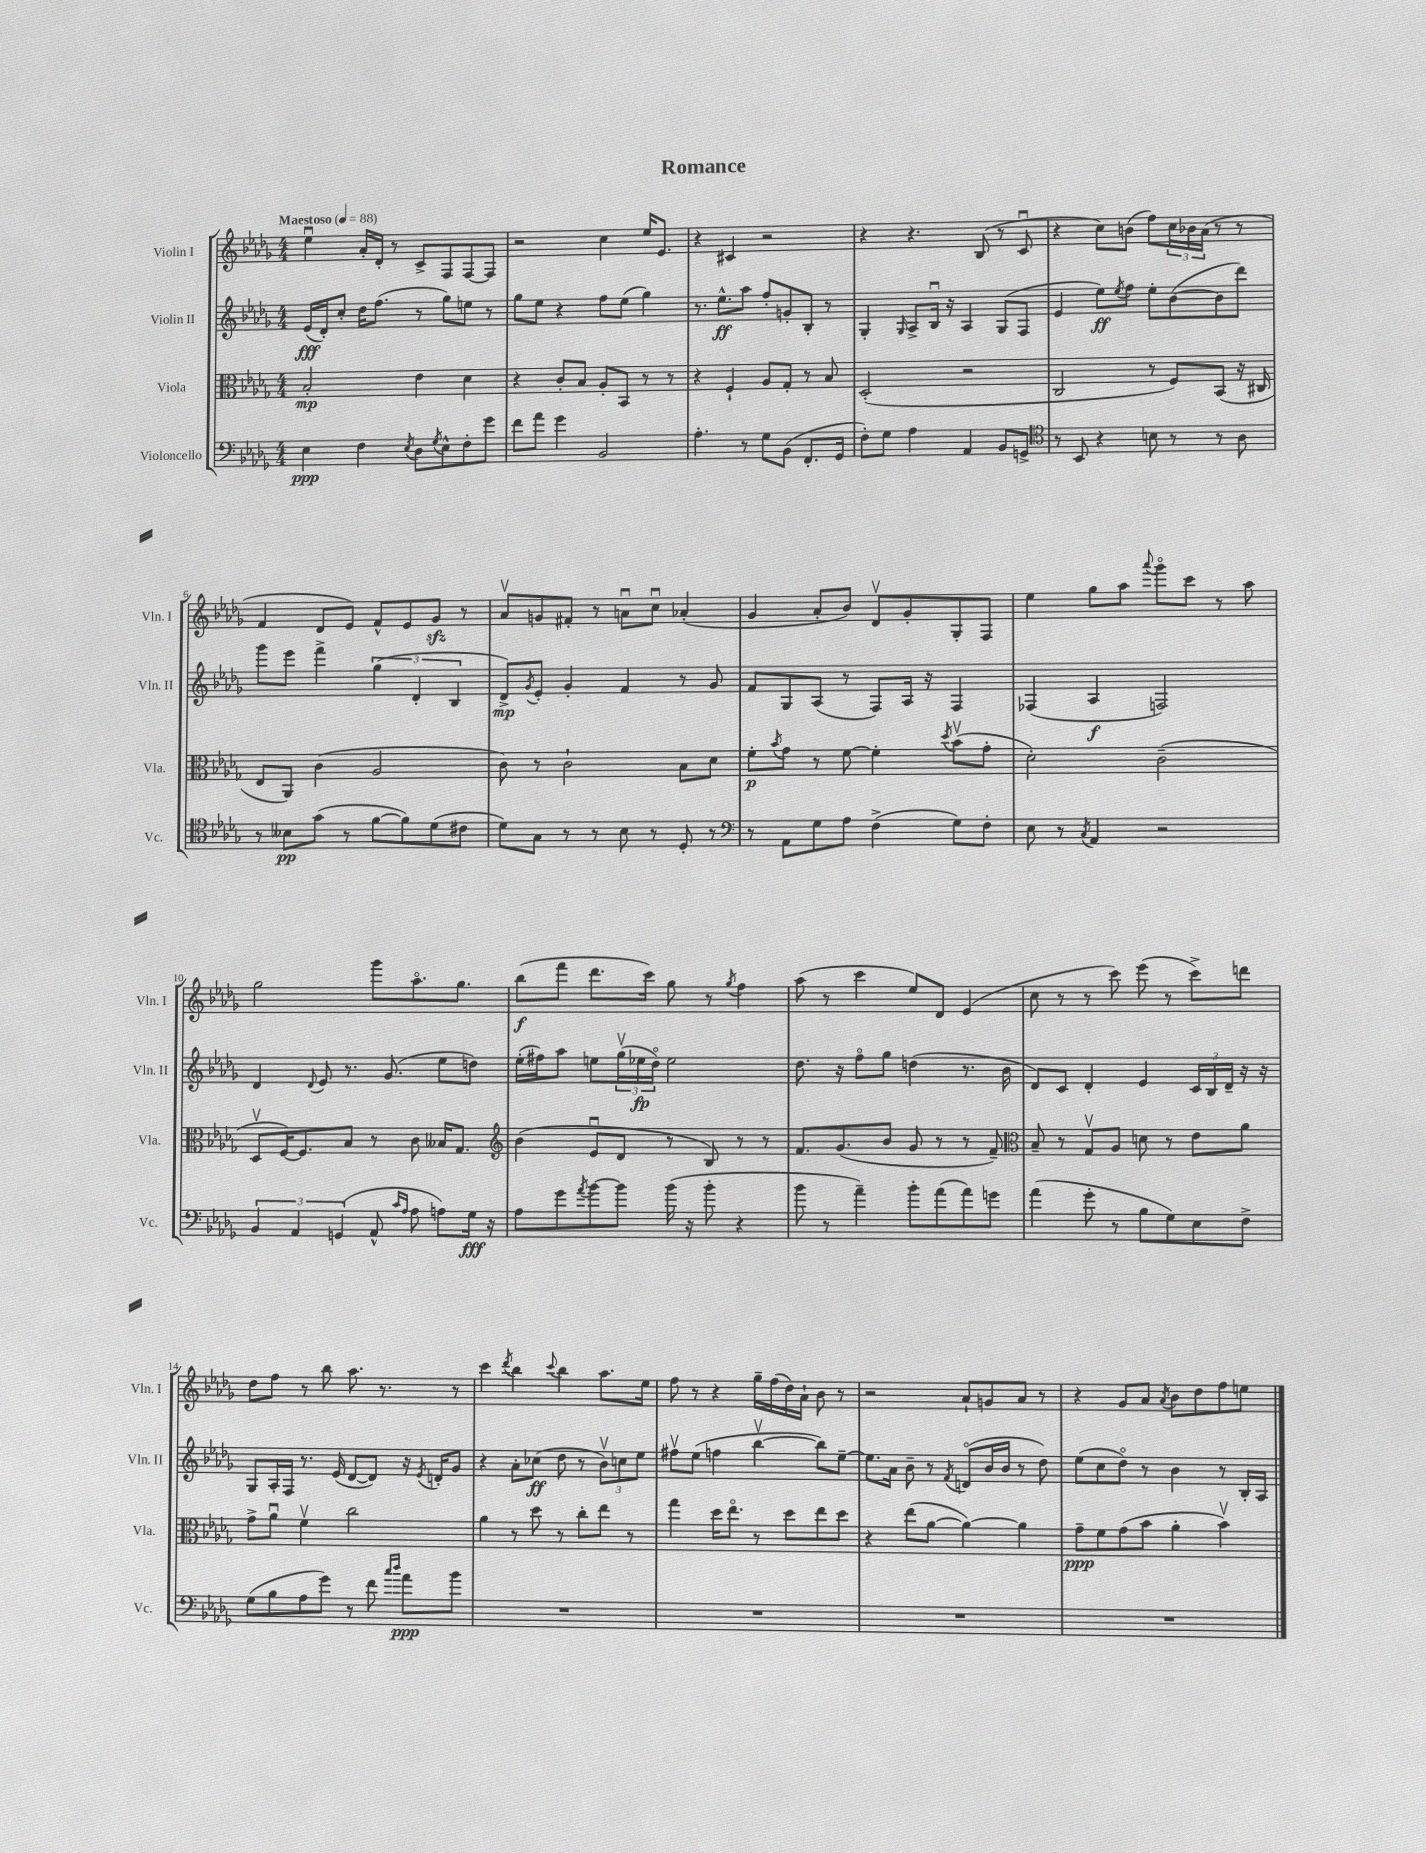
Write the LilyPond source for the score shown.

\header { title = "Romance" }
<<
\new StaffGroup <<
\new Staff = "s0" \with { instrumentName = "Violin I" shortInstrumentName = "Vln. I" } {
    \clef treble \key des \major \numericTimeSignature \time 4/4 \tempo "Maestoso" 4 = 88
    ees''4\downbow aes'16-. des'16-. r8 c'8-> f8 f8~ f8 |
    r2 c''4 ees''16 ees'8. |
    r4 cis'4 r2 |
    r4 r4. bes8( r8 c'8\downbow |
    r4 c''8) b'8( f''8) \tuplet 3/2 { c''16 bes'16 aes'16( } r8 r8 |
    f'4 des'8 ees'8) f'8-^ ees'8 ges'8\sfz r8 |
    aes'8\upbow g'8 fis'8-. r8 a'8\downbow c''8\downbow aes'4-.( |
    ges'4 aes'8-. bes'8) des'8\upbow ges'8-. ges8-. f8 |
    ees''4 ges''8 aes''8 \appoggiatura { aes'''8 } ges'''8\flageolet c'''8 r8 aes''8 |
    ges''2 ges'''8 aes''8.\flageolet ges''8. |
    bes''8\f( f'''8 des'''8. c'''16) ges''8 r8 \acciaccatura { ges''8 } f''4 |
    aes''8( r8 c'''4 ees''8) des'8 ees'4( |
    c''8 r8 r8 c'''8) ees'''8( r8 c'''8->) d'''8 |
    des''8 f''8 r8 bes''8 aes''8. r8. r8 |
    c'''4 \acciaccatura { des'''8 } bes''4 \appoggiatura { c'''8 } bes''4 aes''8. ees''16 |
    f''8 r8 r4 ges''16-- f''16( des''16) aes'16-! bes'8 r8 |
    r2 aes'8-! g'8 aes'8 r8 |
    r4 ges'8 aes'8 \acciaccatura { aes'8 } bes'8 des''8 f''8 e''8 \bar "|." |
}
\new Staff = "s1" \with { instrumentName = "Violin II" shortInstrumentName = "Vln. II" } {
    \clef treble \key des \major \numericTimeSignature \time 4/4
    ees'16\fff( des'16-.) c''8-. des''16 f''8.( r8 ges''8) e''8 r8 |
    ges''8 ees''8 r4 f''8 ees''8( ges''4) |
    r8. ees''8.-^\ff aes''8 f''8-. g'8-. bes8-. r8 |
    ges4-. \grace { ges16 } aes8-> bes16\downbow r16 aes4 ges8( f8 |
    ees'4 ees''8\ff) \acciaccatura { ees''8 } f''8 ees''8-. bes'8~( bes'8 des'''8) |
    ges'''8 ees'''8 f'''4-> \tuplet 3/2 { ges''4( des'4-. bes4 } |
    des'8->\mp) \acciaccatura { ges'8 } ees'8-. ges'4-. f'4 r8 ges'8 |
    f'8 ges8 aes8( r8 f8) aes16 r16 f4 |
    fes4( aes4\f f2) |
    des'4 \appoggiatura { des'8 } ees'8 r8. ges'8.( ees''8 d''8) |
    ees''16-.( fis''16) aes''8 e''8 \tuplet 3/2 { ges''16\upbow( ees''16\fp des''16\flageolet) } ees''2 |
    des''8. r16 f''8\flageolet ges''8 d''4( r8. bes'16 |
    des'8) c'8 des'4-. ees'4 \tuplet 3/2 { c'16 bes16 des'16-- } r16 r16 |
    ges8 aes16-. f16 r8. ees'16( des'8~ des'8) r16 \acciaccatura { ees'8 } d'16-. ges'8 |
    r4 aes'8-. ces''8\ff( des''8 r8 \tuplet 3/2 { bes'8\upbow) c''8 ees''8 } |
    fis''8\upbow ees''8( f''4 bes''4~\upbow bes''8) ees''8~-- |
    ees''8. aes'16 bes'8-- r8 \acciaccatura { f'8 } d'8\flageolet( bes'16 bes'16 r8 des''8) |
    ees''8( c''8 des''8\flageolet) r8 bes'4 r8 bes16-. aes16 \bar "|." |
}
\new Staff = "s2" \with { instrumentName = "Viola" shortInstrumentName = "Vla." } {
    \clef alto \key des \major \numericTimeSignature \time 4/4
    bes2-.\mp ees'4 des'4 |
    r4 c'8-. bes8 aes8-. bes,8 r8 r8 |
    r4 f4-! aes8 ges8-. r8 bes8 |
    des2-.( r2 |
    c2 r8 f8) bes,8( r16 cis16 |
    ees8 aes,8) c'4( aes2 |
    c'8) r8 c'2-! bes8 des'8 |
    f'8-.\p \acciaccatura { bes'8 } ges'8 r8 f'8~ f'4-. \acciaccatura { des''8 } bes'8\upbow( ges'8-. |
    des'2-.) c'2--( |
    des8\upbow f16~) f8. bes8 r8 c'8 beses16 ges8. |
    \clef treble bes'4( ees'8\downbow des'8 r8 bes8) r8 r8 |
    f'8. ges'8.( bes'8 ges'8 r8 r8 f'8--) |
    \clef alto bes8-- r8 ges8\upbow aes8 d'8 r8 ees'8 aes'8 |
    ges'8-> aes'8\downbow f'4\upbow c''2 |
    aes'4 r8 des''8 r8 c''8-. ees''8 r8 |
    ges''4 des''16 ees''8.\flageolet r8 des''8 ees''8 des''8 |
    r4 ees''8( aes'8~ aes'4~) aes'4 |
    ges'8--\ppp f'8 ges'8( bes'8 aes'4-. bes'4\upbow) \bar "|." |
}
\new Staff = "s3" \with { instrumentName = "Violoncello" shortInstrumentName = "Vc." } {
    \clef bass \key des \major \numericTimeSignature \time 4/4
    ees4\ppp f4 \acciaccatura { ees8 } des8 \acciaccatura { ges8 } ees8-^ f8-. ges'8 |
    f'8 aes'8 ges'4 bes,2 |
    aes4.-. r8 ges8 bes,8( f,8.-. ges,16 |
    f8-.) ges8 aes4 aes,4 bes,8 g,8-> |
    \clef tenor r8 bes,8 r4 b8 r8 r8 aes8 |
    r8 beses8\pp ges'8( r8 f'8~ f'8) des'8( cis'8 |
    des'8) ges8 r8 r8 bes8 r8 des8-. r8 |
    \clef bass r8 aes,8 ges8 aes8 f4->( ges8) f8-. |
    ees8 r8 \acciaccatura { c8 } aes,4 r2 |
    \tuplet 3/2 { bes,4 aes,4 g,4( } aes,8-^ \grace { c'16 aes16 } aes8 a8) ges16\fff r16 |
    aes8 ges'8 \acciaccatura { aes'8 } bes'8~ bes'8 bes'16( r16 bes'8-. r4 |
    bes'8 r8 aes'4--) bes'8-. aes'8( aes'8) g'8 |
    aes'4( ges'8-. r8 bes8 ges8) ees8 f8-> |
    ges8( bes8 aes8 ges'8) r8 f'8 \grace { c''16 des''16 } aes'8\ppp bes'8 |
    R1 |
    R1 |
    R1 |
    R1 \bar "|." |
}
>>
>>
